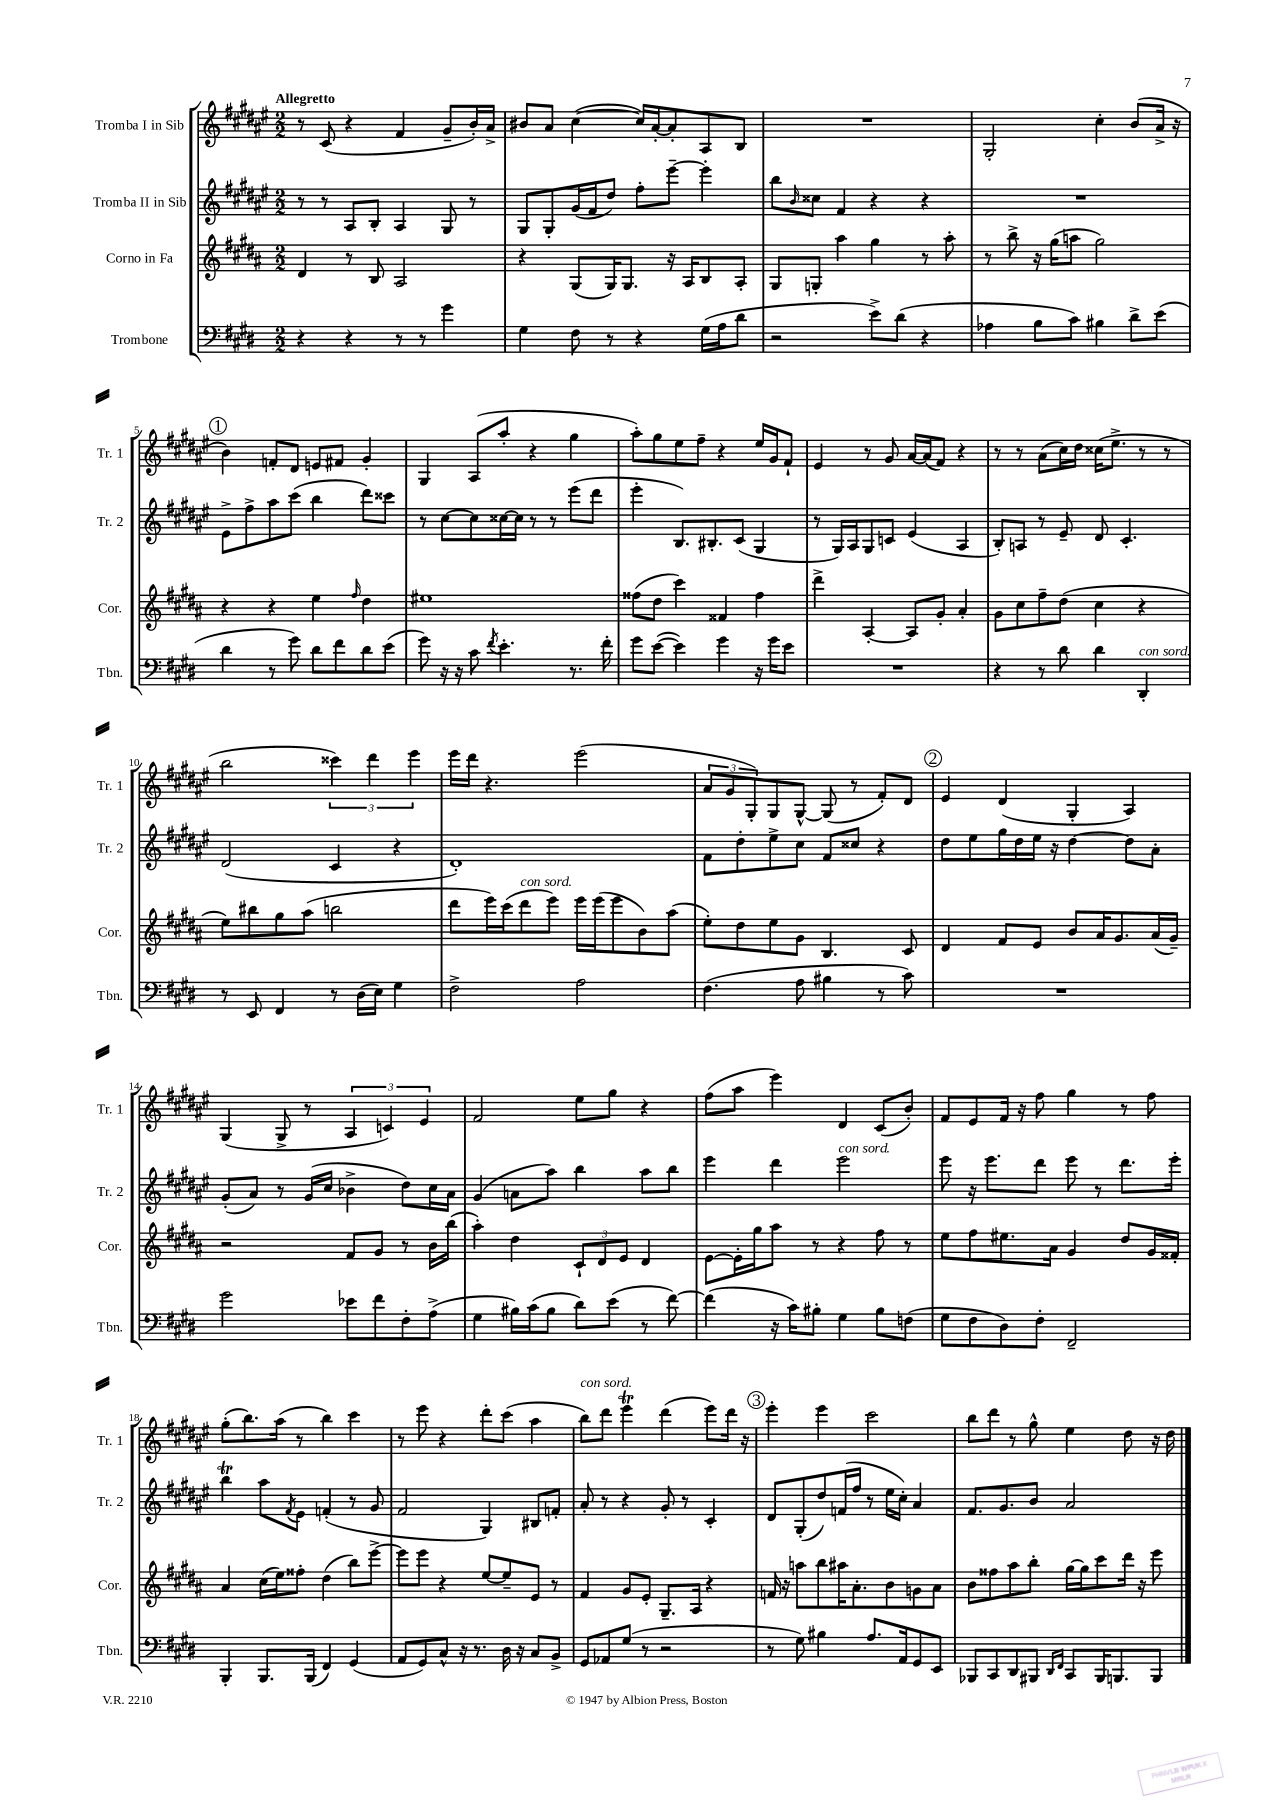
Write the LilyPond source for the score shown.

<<
\new StaffGroup <<
\new Staff = "s0" \with { instrumentName = "Tromba I in Sib" shortInstrumentName = "Tr. 1" } {
    \clef treble \key fis \major \numericTimeSignature \time 2/2 \tempo "Allegretto"
    r8 cis'8( r4 fis'4 gis'8-- b'16-.) ais'16-> |
    bis'8 ais'8 cis''4~( cis''16) ais'16~-. ais'8-. ais8 b8 |
    R1 |
    gis2-. cis''4-. b'8( ais'16-> r16 |
    \mark \markup { \circle "1" } b'4) f'8-. dis'8 e'8 fis'8 gis'4-. |
    gis4 ais8( ais''8-. r4 gis''4 |
    ais''8-.) gis''8 eis''8 fis''8-- r4 eis''16 gis'16 fis'8-! |
    eis'4 r8 gis'8 ais'16~ ais'16( fis'8) r4 |
    r8 r8 ais'8( cis''16) dis''16 cisis''16( eis''8.-> r8 r8 |
    b''2 \tuplet 3/2 { cisis'''4) dis'''4 eis'''4 } |
    eis'''16 dis'''16 r4. eis'''2( |
    \tuplet 3/2 { ais'8 gis'8 gis8-.) } gis8 gis8~-^ gis8( r8 fis'8-.) dis'8 |
    \mark \markup { \circle "2" } eis'4 dis'4( gis4-. ais4) |
    gis4( gis8-> r8 \tuplet 3/2 { ais4 c'4) eis'4 } |
    fis'2 eis''8 gis''8 r4 |
    fis''8( ais''8 eis'''4) dis'4 cis'8( b'8-.) |
    fis'8 eis'8 fis'16 r16 fis''8 gis''4 r8 fis''8 |
    gis''8-.( b''8.) ais''16( r8 b''4) cis'''4 |
    r8 eis'''8 r4 dis'''8-. cis'''8( ais''4 |
    b''8^\markup { \italic "con sord." }) dis'''8 eis'''4\trill dis'''4( eis'''8) dis'''16 r16 |
    \mark \markup { \circle "3" } eis'''4-. eis'''4 cis'''2 |
    b''8 dis'''8 r8 gis''8-^ eis''4 dis''8 r16 dis''16 \bar "|." |
}
\new Staff = "s1" \with { instrumentName = "Tromba II in Sib" shortInstrumentName = "Tr. 2" } {
    \clef treble \key fis \major \numericTimeSignature \time 2/2
    r8 r8 ais8 b8-. ais4 gis8 r8 |
    gis8 gis8-. gis'16( fis'16 dis''8) fis''8-. eis'''8~-- eis'''4-. |
    b''8 \grace { b'16 } cisis''8 fis'4 r4 r4 |
    R1 |
    \mark \markup { \circle "1" } eis'8-> fis''8-> ais''8 cis'''8( b''4 dis'''8) cisis'''8 |
    r8 cis''8~ cis''8 cisis''16~ cisis''16 r8 r8 eis'''8( dis'''8 |
    eis'''4-. b8.) bis8.-. cis'8( gis4 |
    r8 gis16) ais16 gis8 c'8 eis'4( ais4 |
    b8-.) a8 r8 eis'8-- dis'8 cis'4.-. |
    dis'2( cis'4 r4 |
    dis'1-.) |
    fis'8 dis''8-. eis''8-> cis''8 fis'8 cisis''8 r4 |
    \mark \markup { \circle "2" } dis''8 eis''8 gis''16 dis''16 eis''16 r16 dis''4~ dis''8 ais'8-. |
    gis'8-.( ais'8) r8 gis'16( cis''16 bes'4-> dis''8) cis''16 ais'16 |
    gis'4( a'8 ais''8) b''4 ais''8 b''8 |
    eis'''4 dis'''4 eis'''2^\markup { \italic "con sord." } |
    eis'''8 r16 eis'''8. dis'''8 eis'''8 r8 dis'''8. eis'''16-. |
    b''4\trill ais''8 \acciaccatura { fis'8 } eis'8 f'4-.( r8 gis'8 |
    fis'2 gis4) bis8 f'8-. |
    ais'8-. r8 r4 gis'8-. r8 cis'4-. |
    \mark \markup { \circle "3" } dis'8 gis8-.( dis''8) f'16( fis''16 r8 eis''16 cis''16-.) ais'4 |
    fis'8. gis'8. b'8 ais'2 \bar "|." |
}
\new Staff = "s2" \with { instrumentName = "Corno in Fa" shortInstrumentName = "Cor." } {
    \clef treble \key b \major \numericTimeSignature \time 2/2
    dis'4 r8 b8 ais2 |
    r4 gis8( gis16) gis8. r16 ais16 b8 ais8-. |
    gis8 g8-. ais''4 gis''4 r8 ais''8-. |
    r8 b''8-> r16 gis''16( a''8 gis''2) |
    \mark \markup { \circle "1" } r4 r4 e''4 \grace { fis''16 } dis''4 |
    eis''1 |
    fisis''8( dis''8 cis'''4) fisis'4 fisis''4 |
    dis'''4-> ais4~-. ais8 gis'8-. ais'4-. |
    gis'8 cis''8 fis''8-- dis''8( cis''4 r4 |
    e''8) bis''8 gis''8 ais''8( b''2 |
    dis'''8 e'''16) cis'''16( dis'''8^\markup { \italic "con sord." } e'''8) e'''16 e'''16( e'''8 b'8) ais''8( |
    e''8-.) dis''8 e''8 gis'8 b4. cis'8 |
    \mark \markup { \circle "2" } dis'4 fis'8 e'8 b'8 ais'16 gis'8. ais'16( gis'16--) |
    r2 fis'8 gis'8 r8 b'16 b''16( |
    ais''4-.) dis''4 \tuplet 3/2 { cis'8-! dis'8 e'8 } dis'4 |
    e'8~ e'16-. gis''16 ais''8 r8 r4 fis''8 r8 |
    e''8 fis''8 eis''8. ais'16 gis'4 dis''8 gis'16 fisis'16-. |
    ais'4 cis''16( e''16) fisis''8-. dis''4( b''8) e'''8~-> |
    e'''8 e'''8 r4 e''8~ e''8-- e'8 r8 |
    fis'4 gis'8 e'8-. gis8.-- ais16 r4 |
    \mark \markup { \circle "3" } f'16 r16 a''8 b''8 ais''16 ais'8.-. b'8 g'8 ais'8 |
    b'8 fisis''8 ais''8 b''8-. gis''16~ gis''16 cis'''8 dis'''16 r16 e'''8 \bar "|." |
}
\new Staff = "s3" \with { instrumentName = "Trombone" shortInstrumentName = "Tbn." } {
    \clef bass \key e \major \numericTimeSignature \time 2/2
    r4 r4 r8 r8 gis'4 |
    gis4 fis8 r8 r4 gis16( a16 dis'8 |
    r2 e'8->) dis'8( r4 |
    aes4 b8 cis'8) bis4 dis'8-> e'8( |
    \mark \markup { \circle "1" } dis'4 r8 gis'8) dis'8 fis'8 dis'8 e'8( |
    gis'8) r16 r16 cis'8 \acciaccatura { fis'8 } e'4.-. r8. fis'16-. |
    gis'8 e'8~( e'4) gis'4 r16 gis'16 e'8 |
    R1 |
    r4 r8 dis'8 dis'4 dis,4-.^\markup { \italic "con sord." } |
    r8 e,8 fis,4 r8 dis16( e16) gis4 |
    fis2-> a2 |
    fis4.( a8 bis4 r8 cis'8) |
    \mark \markup { \circle "2" } R1 |
    gis'2 ees'8 fis'8 fis8-. a8->( |
    gis4 bis16) cis'16( bis8 dis'8) e'8( r8 fis'8~) |
    fis'4( r16 cis'16) bis8-. gis4 bis8 f8( |
    gis8 fis8 dis8) fis8-. fis,2-- |
    b,,4-. b,,8. b,,16( fis,4) gis,4( |
    a,8 gis,8) cis8-^ r16 r8. dis16 r16 cis8 b,8-> |
    gis,8 aes,8 gis8( r8 r2 |
    \mark \markup { \circle "3" } r8 gis8) bis4 a8. a,16 gis,8 e,8 |
    bes,,8 cis,8 dis,8 bis,,8 \grace { dis,16 fis,16 } cis,8 bis,,16 b,,8. b,,8 \bar "|." |
}
>>
>>
